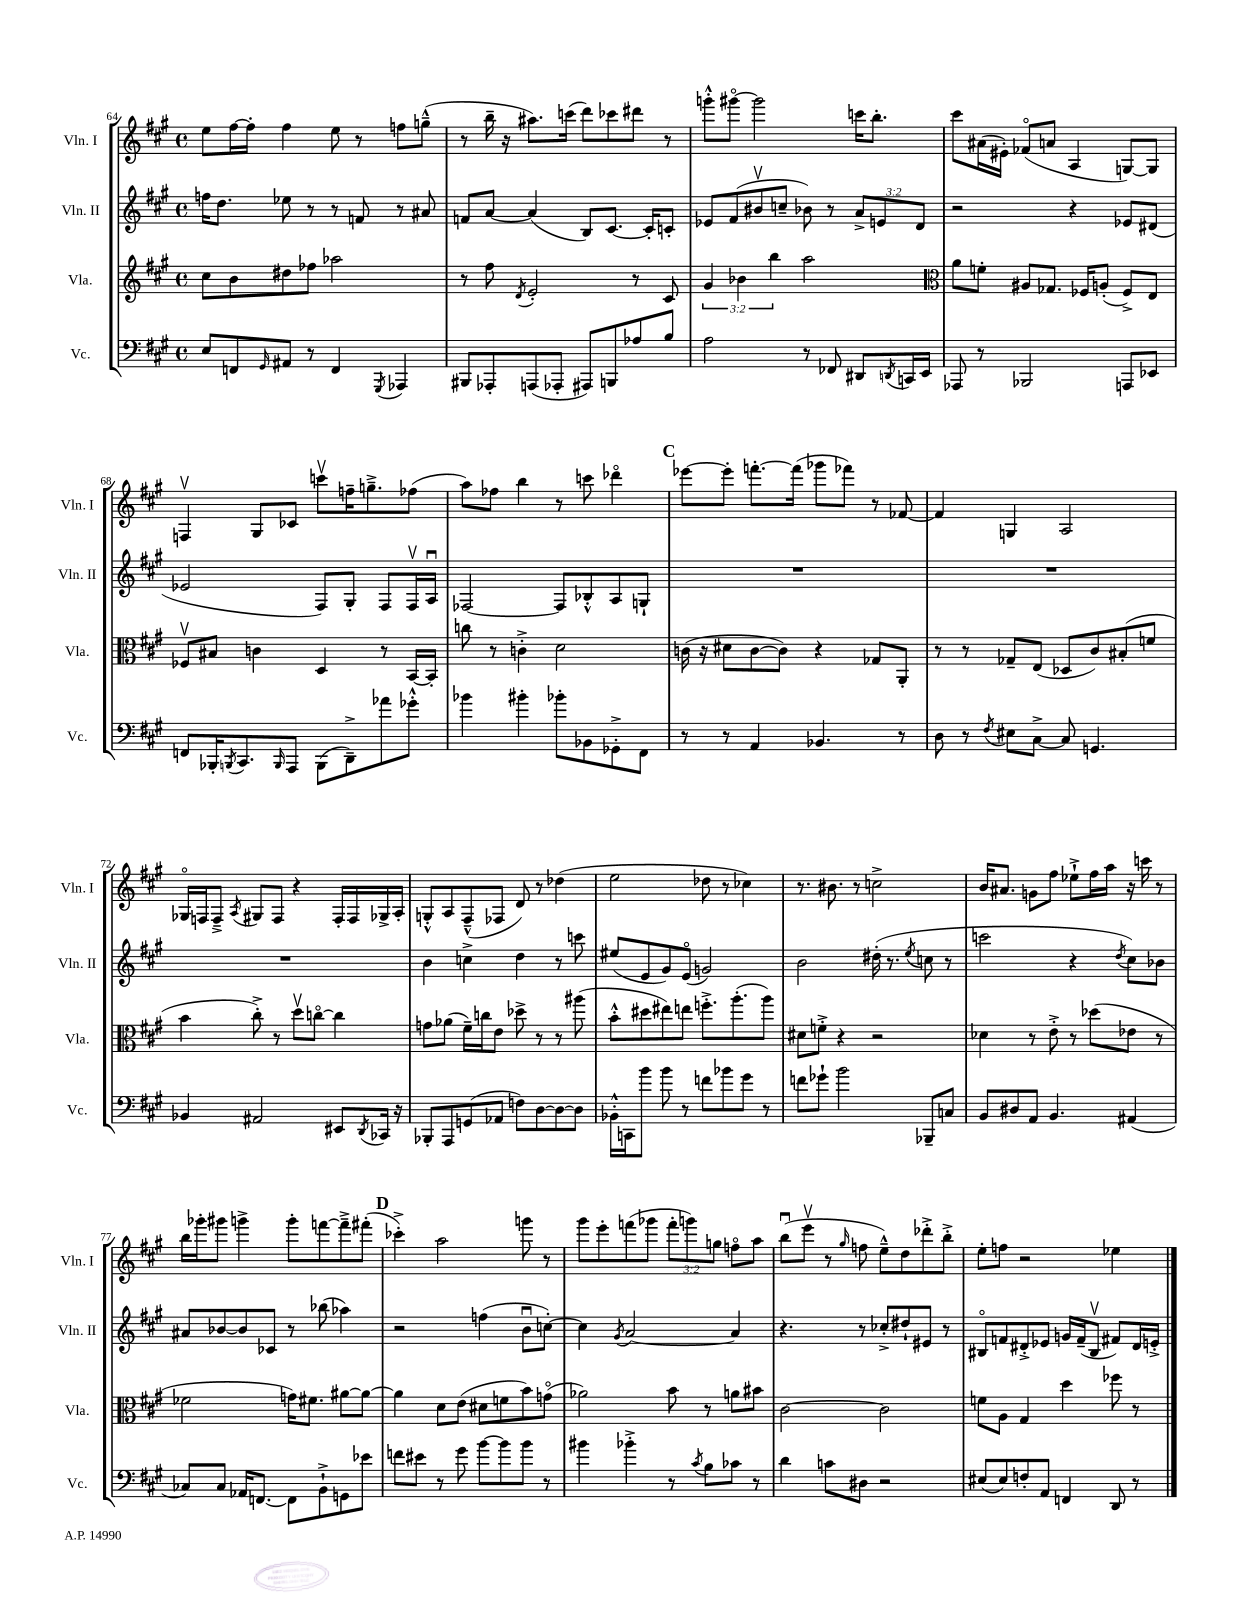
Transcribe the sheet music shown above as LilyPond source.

<<
\new StaffGroup <<
\new Staff = "s0" \with { instrumentName = "Vln. I" shortInstrumentName = "Vln. I" } {
    \clef treble \key a \major \defaultTimeSignature \time 4/4 \override Staff.TupletNumber.text = #tuplet-number::calc-fraction-text
    e''8 fis''16~ fis''16-. fis''4 e''8 r8 f''8 g''8---^( |
    r8 b''16-- r16 ais''8.) c'''16( d'''8) ces'''8 dis'''8 r8 |
    g'''8-.-^ gis'''8~\flageolet gis'''2 c'''16 b''8.-. |
    cis'''8 ais'16( eis'16-.) fes'8\flageolet( a'8 a4 g8~) g8 |
    f4\upbow gis8 ces'8 c'''8\upbow f''16-- g''8.---> fes''8( |
    a''8) fes''8 b''4 r8 c'''8 des'''4\flageolet |
    \mark \markup { \bold "C" } ees'''8~ ees'''8-. f'''8.~-. f'''16( ges'''8 fes'''8) r8 fes'8~ |
    fes'4 g4 a2 |
    ges16\flageolet f16 f8---> \acciaccatura { a8 } gis8 f8 r4 f16-. f16 ges16-> a16-. |
    g8-.-^ a8 fis8---^( fes8 d'8) r8 des''4( |
    e''2 des''8 r8 ces''4) |
    r8. bis'8. r8 c''2-> |
    b'16 ais'8. g'8 fis''8 ees''8-!-> fis''16 a''16 r16 c'''16 r8 |
    b''16 ges'''16-. gis'''8 g'''4-> g'''8-. f'''8~ f'''8---> fis'''8-.( |
    \mark \markup { \bold "D" } ces'''4-.->) a''2 g'''8 r8 |
    gis'''8 e'''8-. f'''8( ges'''8 \tuplet 3/2 { f'''8-. g'''8) g''8 } f''8\flageolet a''8 |
    b''8\downbow( e'''8\upbow r8 \grace { gis''16 } f''8 e''8---^) d''8 des'''8-.-> b''8-.-> |
    e''8-. f''8 r2 ees''4 \bar "|." |
}
\new Staff = "s1" \with { instrumentName = "Vln. II" shortInstrumentName = "Vln. II" } {
    \clef treble \key a \major \defaultTimeSignature \time 4/4 \override Staff.TupletNumber.text = #tuplet-number::calc-fraction-text
    f''16 d''8. ees''8 r8 r8 f'8 r8 ais'8 |
    f'8 a'8~ a'4( b8) cis'8.~ cis'16-. c'8-. |
    ees'8 fis'8( bis'8\upbow c''8-- bes'8) r8 \tuplet 3/2 { a'8-> e'8 d'8 } |
    r2 r4 ees'8 dis'8( |
    ees'2 fis8) gis8-. fis8 fis16\upbow a16\downbow |
    fes2~ fes8 bes8-.-^ a8 g8-! |
    \mark \markup { \bold "C" } R1 |
    R1 |
    R1 |
    b'4 c''4-> d''4 r8 c'''8 |
    eis''8( e'8 gis'8) e'8\flageolet( g'2) |
    b'2 dis''16-.( r8. \acciaccatura { e''8 } c''8 r8 |
    c'''2 r4 \acciaccatura { d''8 } cis''8) bes'8 |
    ais'8 bes'8~ bes'8 ces'8 r8 bes''8( aes''4) |
    \mark \markup { \bold "D" } r2 f''4( b'8\downbow c''8~-.) |
    c''4 \acciaccatura { gis'8 } a'2~ a'4 |
    r4. r8 ces''8-.-> dis''8-! eis'8 r8 |
    bis8\flageolet f'8 dis'8-.-> ees'8 g'16 f'16--( bis8\upbow fis'8) dis'16 e'16-.-> \bar "|." |
}
\new Staff = "s2" \with { instrumentName = "Vla." shortInstrumentName = "Vla." } {
    \clef treble \key a \major \defaultTimeSignature \time 4/4 \override Staff.TupletNumber.text = #tuplet-number::calc-fraction-text
    cis''8 b'8 dis''8 fes''8 aes''2 |
    r8 fis''8 \acciaccatura { d'8 } e'2-. r8 cis'8 |
    \tuplet 3/2 { gis'4 bes'4 b''4 } a''2 |
    \clef alto a'8 f'8-. ais8 ges8. fes16 a8-.( fes8->) e8 |
    fes8\upbow bis8 c'4 d4 r8 b,16~ b,16-. |
    c''8 r8 c'4-.-> d'2 |
    \mark \markup { \bold "C" } c'16( r16 dis'8 c'8~ c'8) r4 ges8 a,8-. |
    r8 r8 ges8-- e8( des8 cis'8) bis8-.( f'8 |
    b'4 cis''8-.->) r8 d''8\upbow c''8~\flageolet c''4 |
    g'8 aes'8( fis'16--) c''16 e'8 des''8-> r8 r8 ais''8( |
    b'8-.-^ dis''8 eis''8) e''8 f''8.-.-> a''8.-.( a''8) |
    dis'8 f'8-.-> r4 r2 |
    des'4 r8 e'8-.-> r8 des''8( ees'8 r8 |
    fes'2 g'16) fis'8. ais'8~ ais'8~ |
    \mark \markup { \bold "D" } ais'4 d'8 e'8( dis'8 f'8 b'8) g'8\flageolet( |
    aes'2) b'8 r8 a'8 bis'8 |
    cis'2~ cis'2 |
    f'8 a8 gis4 d''4 fes''8 r8 \bar "|." |
}
\new Staff = "s3" \with { instrumentName = "Vc." shortInstrumentName = "Vc." } {
    \clef bass \key a \major \defaultTimeSignature \time 4/4
    e8 f,8 \grace { gis,16 } ais,8 r8 f,4 \acciaccatura { gis,,8 } aes,,4 |
    bis,,8 aes,,8-. a,,8( aes,,8-. ais,,8) b,,8 aes8 b8 |
    a2 r8 fes,8 dis,8 \acciaccatura { d,8 } c,16 e,16 |
    aes,,8 r8 bes,,2 a,,8 ees,8 |
    f,8 bes,,16-. \acciaccatura { b,,8 } cis,8. \grace { b,,16 } a,,8 b,,8( d,8--->) aes'8 ges'8-.-^ |
    bes'4 bis'4-. bes'8-. bes,8 ges,8-.-> fis,8 |
    \mark \markup { \bold "C" } r8 r8 a,4 bes,4. r8 |
    d8 r8 \acciaccatura { fis8 } eis8 cis8~-> cis8 g,4. |
    bes,4 ais,2 eis,8 \acciaccatura { d,8 } ces,16 r16 |
    bes,,8-. a,,8 g,8( aes,8 f8) d8~ d8~ d8 |
    bes,16-.-^ c,16 b'8 b'8 r8 f'8 bes'8 gis'8 r8 |
    f'8 ges'8-! b'2 bes,,8-- c8 |
    b,8 dis8 a,8 b,4. ais,4( |
    ces8) ces8 aes,16 f,8.~ f,8 b,8-!-> g,8 ees'8 |
    \mark \markup { \bold "D" } f'8 eis'8 r8 gis'8 b'8~ b'8 b'8 r8 |
    bis'4 bes'4-.-> r8 \acciaccatura { cis'8 } b8 ces'8 r8 |
    d'4 c'8 dis8 r2 |
    eis8( eis8) f8-. a,8 f,4 d,8 r8 \bar "|." |
}
>>
>>
\layout { \context { \Score currentBarNumber = #64 } }
